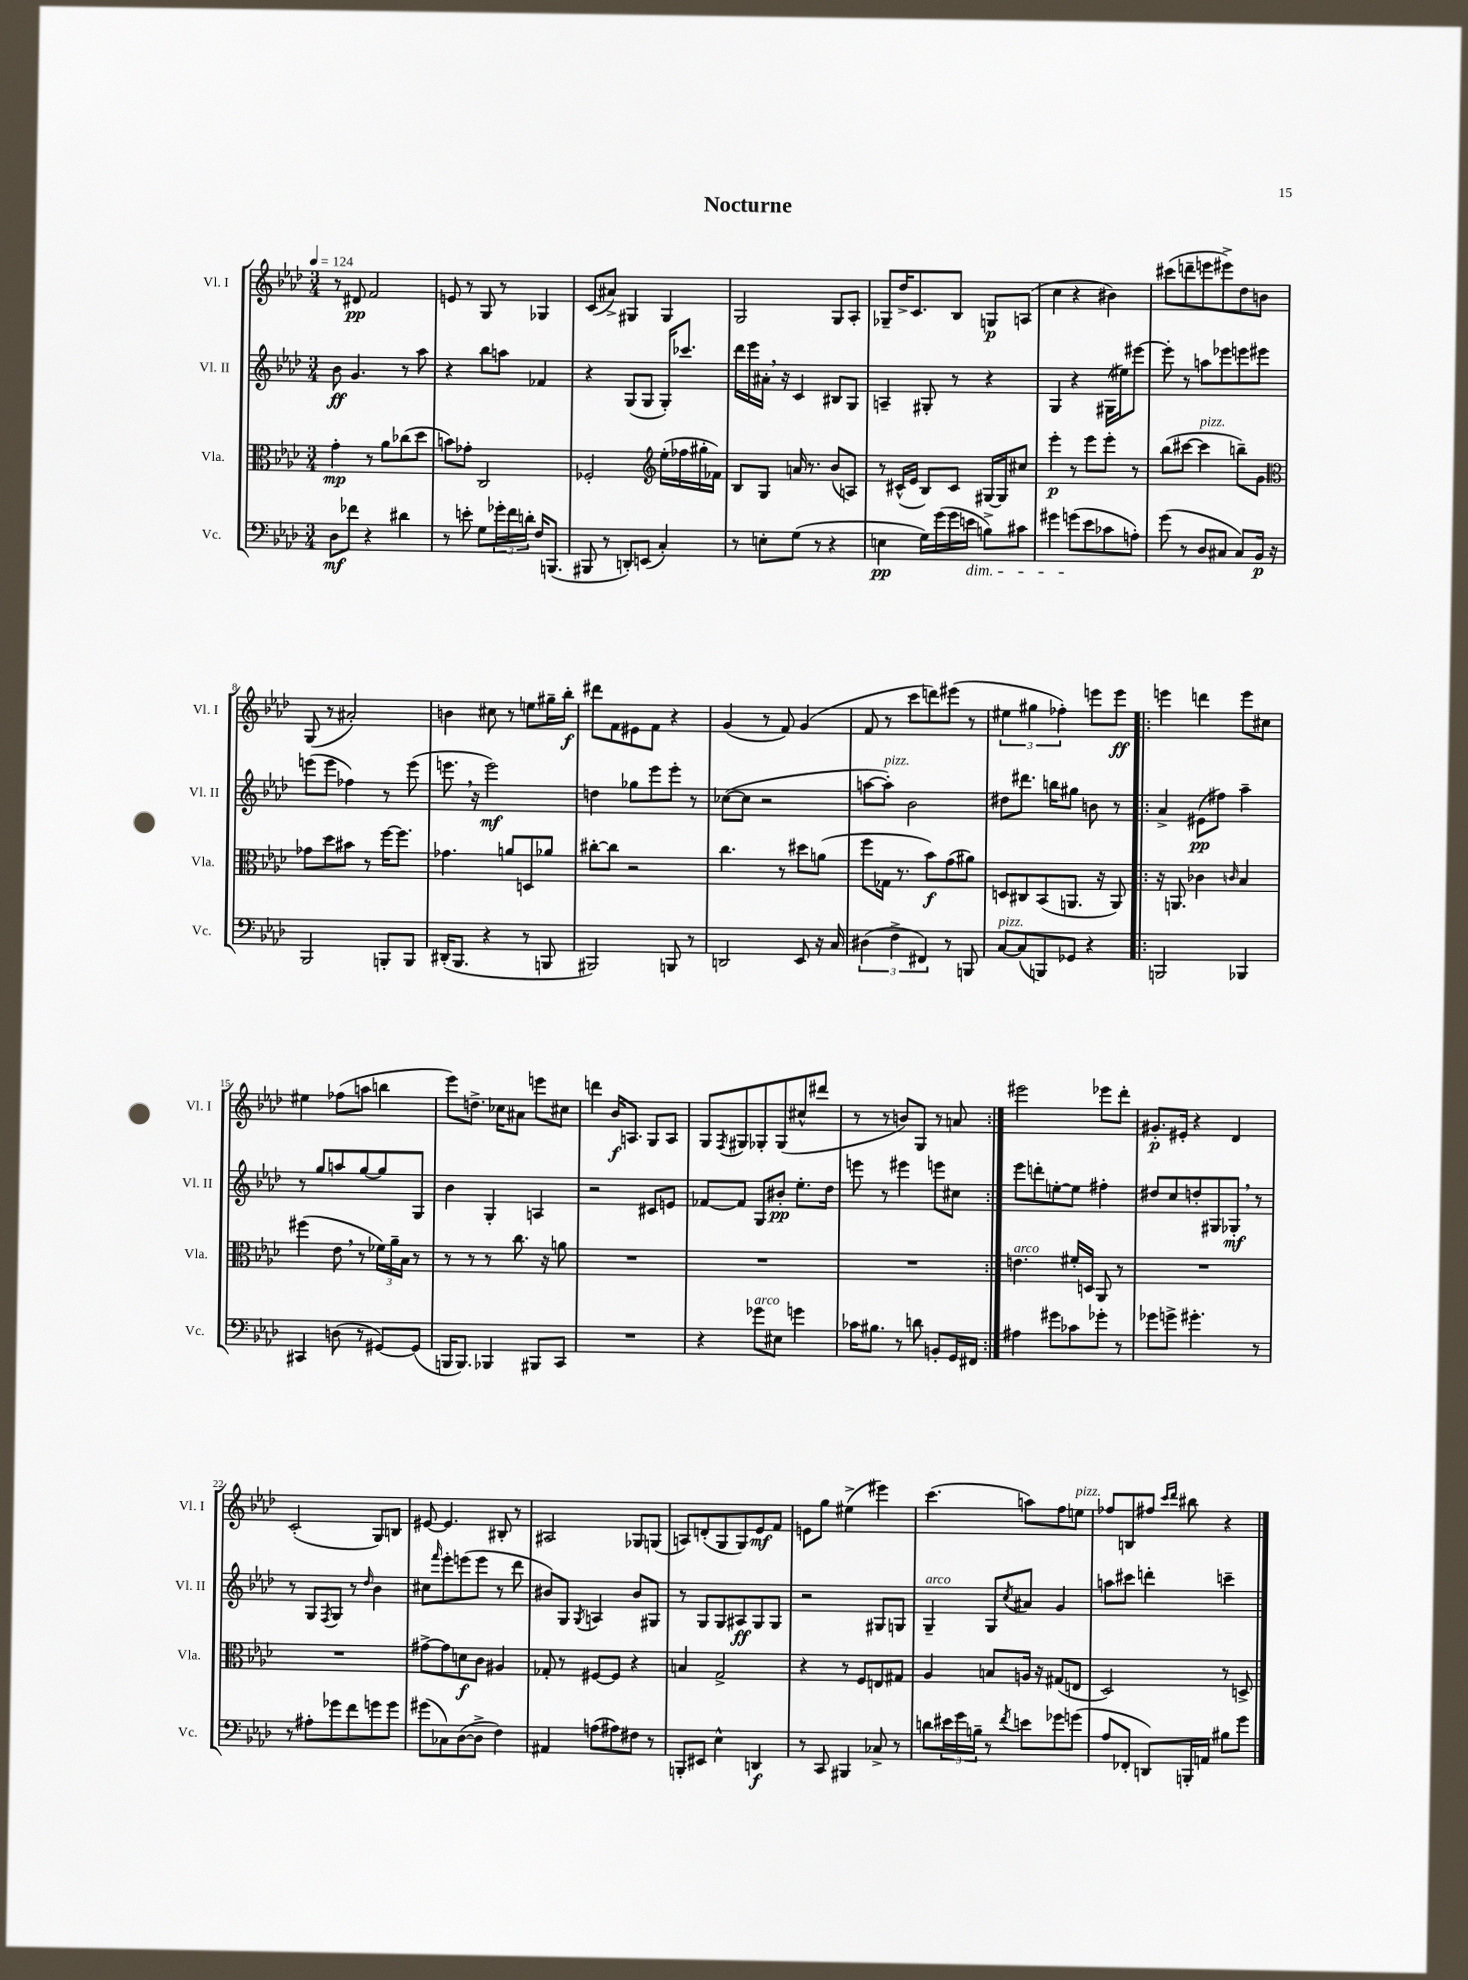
\header { title = "Nocturne" }
<<
\new StaffGroup <<
\new Staff = "s0" \with { instrumentName = "Vl. I" shortInstrumentName = "Vl. I" } {
    \clef treble \key aes \major \numericTimeSignature \time 3/4 \tempo 4 = 124
    r8 dis'8\pp f'2 |
    e'8 r8 g8 r8 ges4 |
    c'8( ais'8->) gis4 gis4 |
    g2 g8 aes8-. |
    ges8-- des''16-> c'8. bes8 g8\p a8( |
    c''4 r4 bis'4) |
    cis'''8( d'''8-- e'''8 eis'''8->) des''8 b'8 |
    g8( r8 ais'2-.) |
    b'4 cis''8 r8 e''8 gis''16-- bes''16-.\f |
    dis'''8 f'8 eis'8 f'8 r4 |
    g'4( r8 f'8) g'4( |
    f'8 r8 c'''8 d'''8) eis'''8( r8 |
    \tuplet 3/2 { eis''4 gis''4 fes''4-.) } e'''8 e'''8\ff |
    \repeat volta 2 { e'''4 d'''4 e'''8 cis''8 |
    eis''4 fes''8( a''8 b''4 |
    ees'''8) d''8.-> ces''16 ais'8 e'''8 cis''8 |
    d'''4 bes'16\f a8. g8 a8 |
    g8 \acciaccatura { f8 } gis8 ges8-. ges8( cis''8-^ dis'''8 |
    r8 r8 b'8) g8 r8 a'8 | }
    eis'''2 ees'''8 des'''8-. |
    gis'8.-.\p eis'16-. r4 des'4 |
    c'2-.( g8) b8 |
    eis'8~ eis'4. bis8-. r8 |
    ais2 ges8 g8( |
    a8) d'8-.( g8 g8) ees'8\mf f'8 |
    e'8 g''8 eis''4->( eis'''4) |
    c'''4.( a''8) f''8 e''8^\markup { \italic "pizz." } |
    fes''8 b8 fis''8 \grace { c'''16 des'''16 } bis''8 r4 \bar "|." |
}
\new Staff = "s1" \with { instrumentName = "Vl. II" shortInstrumentName = "Vl. II" } {
    \clef treble \key aes \major \numericTimeSignature \time 3/4
    bes'8\ff g'4. r8 aes''8 |
    r4 bes''8 a''8 fes'4 |
    r4 g8( g8 g16-.) ces'''8. |
    des'''16 ees'''16 ais'16-. \breathe r16 c'4 bis8 g8 |
    a4-- gis8-. r8 r4 |
    g4 r4 gis16( eis''16) eis'''8~ |
    eis'''8-. r8 a''8 ees'''8 e'''8 eis'''8 |
    e'''8( e'''8 fes''4) r8 e'''8( |
    e'''8. \breathe r16 e'''2\mf) |
    d''4 ges''8 ees'''8 ees'''8-. r8 |
    ces''8~( ces''8 r2 |
    a''8~ a''8-.^\markup { \italic "pizz." }) bes'2 |
    dis''8 dis'''8. b''16 gis''8 b'8 r8 |
    \repeat volta 2 { aes'4-> eis'8\pp( fis''8) aes''4-- |
    r8 g''8 a''8 g''8~ g''8 g8 |
    bes'4 g4-. a4 |
    r2 cis'8 e'8 |
    fes'8~ fes'8 g8 bis'8-.\pp ees''8.-. des''16 |
    e'''8 r8 eis'''4 e'''8 cis''8 | }
    ees'''8 d'''8-. e''8~-. e''8 fis''4-. |
    dis''8 c''8 d''8-. gis8 ges8-.\mf \breathe r8 |
    r8 g8 \acciaccatura { f8 } g8 r8 \grace { des''16 } bes'4 |
    cis''8 \grace { f'''16 } ees'''8-. e'''8( e'''8 r8 des'''8 |
    bis'8) g8 \acciaccatura { g8 } a4 bis'8 gis8 |
    r8 g8 g8 ais8\ff g8 g8 |
    r2 gis8 g8 |
    g4--^\markup { \italic "arco" } g8 \acciaccatura { c''8 } ais'8 g'4 |
    a''8 cis'''8 d'''4-. c'''4-- \bar "|." |
}
\new Staff = "s2" \with { instrumentName = "Vla." shortInstrumentName = "Vla." } {
    \clef alto \key aes \major \numericTimeSignature \time 3/4
    g'4-.\mp r8 aes'8 ces''8( des''8 |
    b'8) ges'8-. c2 |
    fes2-. \clef treble ees''16-.( fes''16 gis''16-. fes'16) |
    bes8 g8 a'16 r8. bes'8( a8) |
    r8 cis'16-^( ees'16 bes8) cis'8 gis16~ gis16 cis''8 |
    ees'''4-.\p r8 ees'''8 ees'''8-. r8 |
    bes''8( cis'''8~ cis'''4^\markup { \italic "pizz." } b''8--) g'8 |
    \clef alto ges'8 des''8 bis'8 r8 f''16~ f''8. |
    ges'4. a'8 d8 aes'8 |
    cis''8~-. cis''8 r2 |
    c''4. r8 dis''8 a'8( |
    f''8 ges16 r8. bes'8\f) g'8( ais'8) |
    d8 cis8 bes,8( a,8. r16 a,8) |
    \repeat volta 2 { r16 a,8. ces'4 \grace { c'16 } bes4 |
    fis''4( ees'8 \breathe r8 \tuplet 3/2 { fes'16) aes'16-- bes16 } r8 |
    r8 r8 r8 c''8. r16 a'8 |
    R2. |
    R2. |
    R2. | }
    e'4.^\markup { \italic "arco" } fis'16-. d16 aes,8 r8 |
    R2. |
    R2. |
    gis'8~-> gis'8 d'8\f c'8 ais4 |
    ges8-. r8 fis8~ fis8 r4 |
    b4 g2-> |
    r4 r8 f8 e8 gis8 |
    aes4 b8 a16 r16 gis8( e8 |
    des2) r8 d8-> \bar "|." |
}
\new Staff = "s3" \with { instrumentName = "Vc." shortInstrumentName = "Vc." } {
    \clef bass \key aes \major \numericTimeSignature \time 3/4
    des8\mf fes'8 r4 dis'4 |
    r8 e'8-. g8 \tuplet 3/2 { ges'16-. f'16 d'16-. } f16 b,,8.( |
    bis,,8 r8 d,8-.) e,8( c4-.) |
    r8 e8-. g8( r8 r4 |
    e4\pp g16) g'16( g'16 e'16\dim b8->) cis'8 |
    gis'4 g'8\!( ees'8 ces'8 a8-.) |
    g'8( r8 des8 cis8 cis8) bes,16\p r16 |
    bes,,2 b,,8-. b,,8 |
    dis,16-.( bes,,8. r4 r8 b,,8 |
    bis,,2) b,,8 r8 |
    d,2 ees,8 r16 c16 |
    \tuplet 3/2 { dis4( f4-> fis,4) } r8 b,,8 |
    c8~^\markup { \italic "pizz." } c8( b,,8) ges,8 r4 |
    \repeat volta 2 { b,,2 bes,,4 |
    cis,4 d8( r8 gis,8~) gis,8( |
    b,,16 b,,8.) bes,,4 bis,,8 c,8 |
    R2. |
    r4 ges'8^\markup { \italic "arco" } eis8 g'4 |
    ces'16 bis8. r8 d'8 b,8-. g,16 fis,16 | }
    ais4 gis'8 ces'8 ges'8-. r8 |
    ges'8 g'8-> gis'4.-. r8 |
    r8 ais8-. ges'8 f'8 g'8 g'8 |
    gis'8( ces8) des8~( des8-> f4) |
    ais,4 a8( ais8) fis8 r8 |
    b,,8-. eis,8 ees4-^ d,4\f |
    r8 c,8 bis,,4 ces8-> r8 |
    d'8 \tuplet 3/2 { eis'16 g'16 b16-- } r8 \acciaccatura { f'8 } e'8 ges'8 g'8( |
    aes8 fes,8-. d,8) b,,16-. a,16 bis8 g'8 \bar "|." |
}
>>
>>
